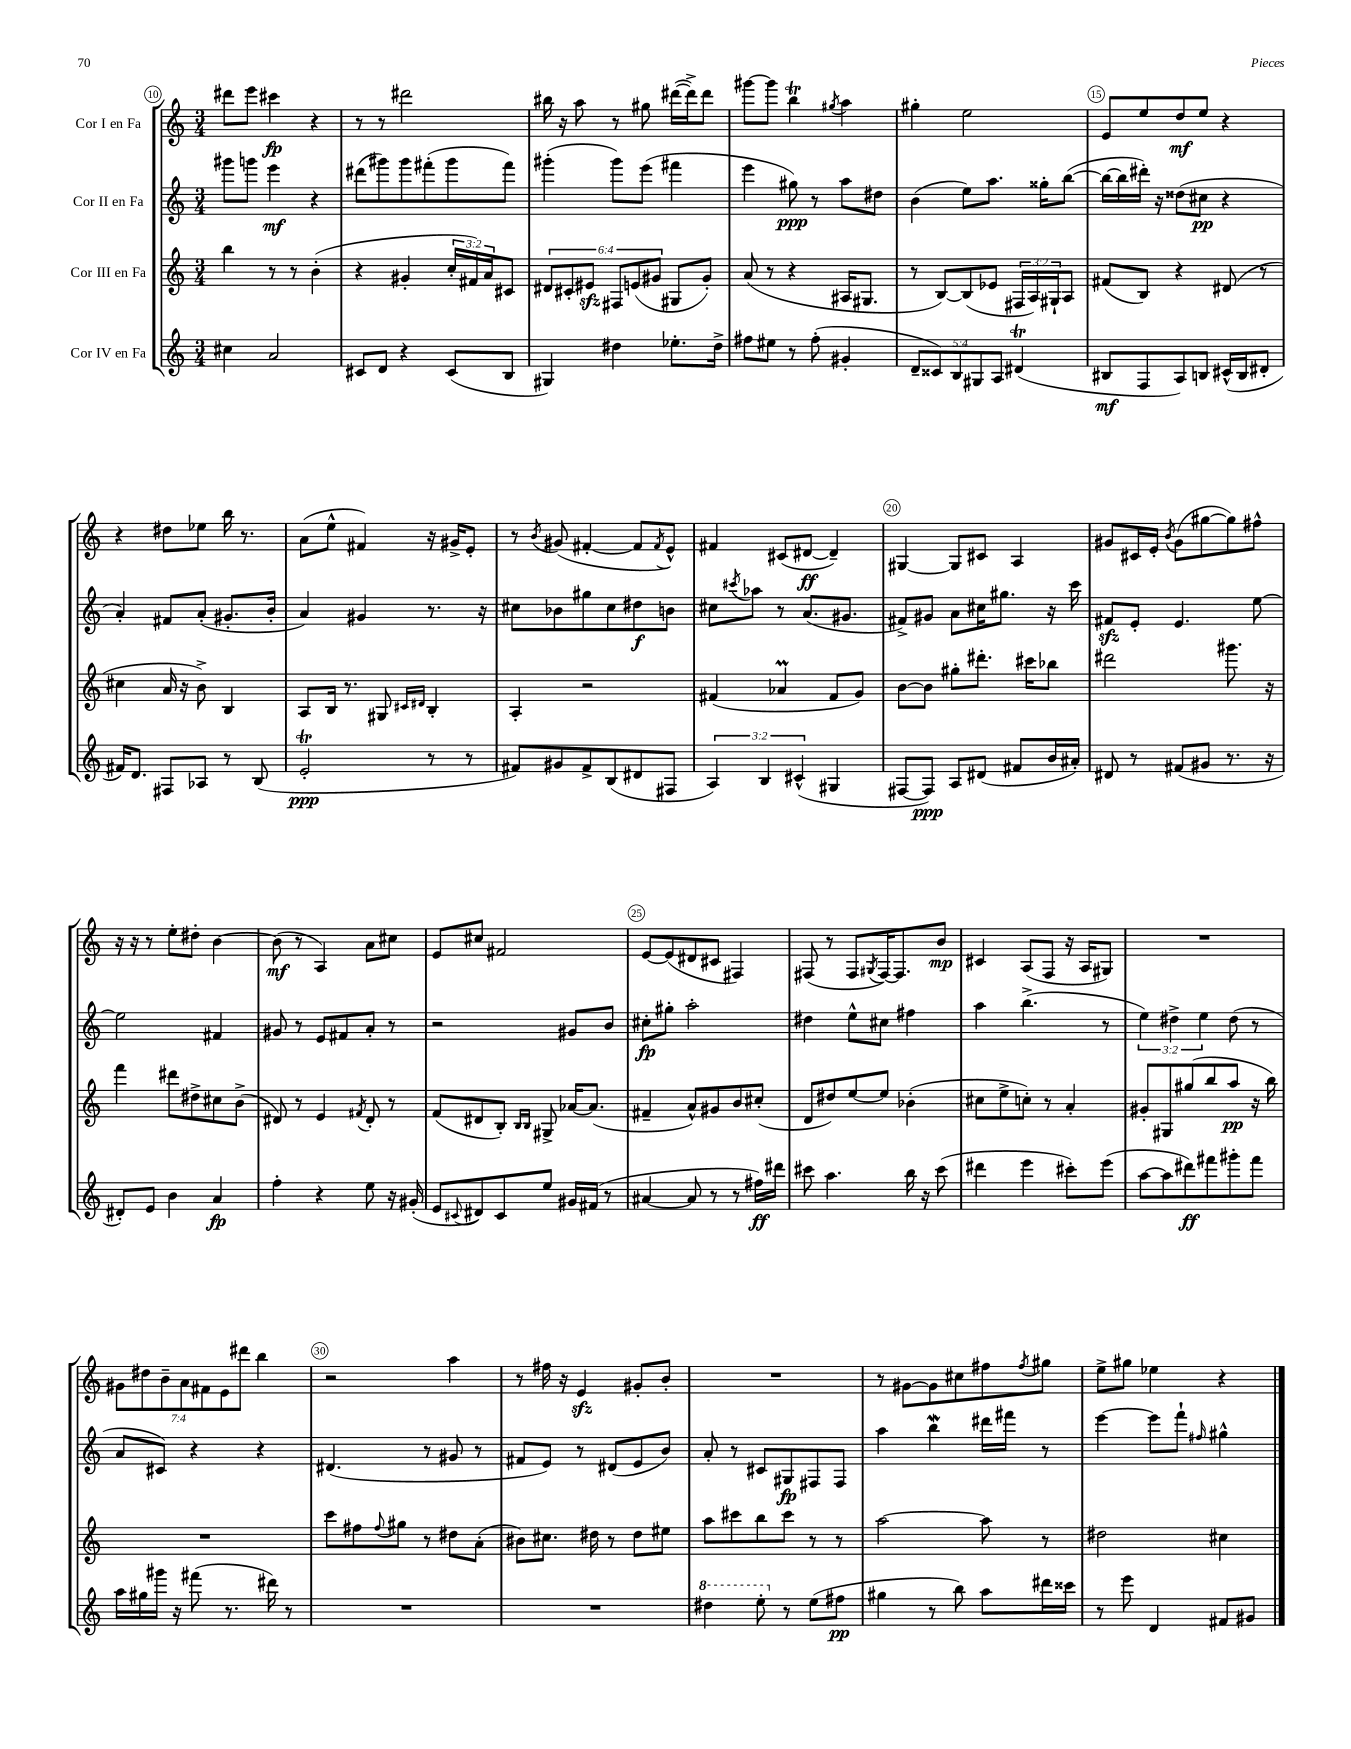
<<
\new StaffGroup <<
\new Staff = "s0" \with { instrumentName = "Cor I en Fa" } {
    \clef treble \key c \major \numericTimeSignature \time 3/4 \override Staff.TupletNumber.text = #tuplet-number::calc-fraction-text
    dis'''8 e'''8 cis'''4\fp r4 |
    r8 r8 dis'''2 |
    bis''16 r16 a''8 r8 gis''8 dis'''16~( dis'''16->) dis'''8 |
    gis'''8~ gis'''8 b''4\trill \acciaccatura { gis''8 } a''4 |
    gis''4-. e''2 |
    e'8 e''8 d''8\mf e''8 r4 |
    r4 dis''8 ees''8 b''16 r8. |
    a'8( e''8-^ fis'4) r16 gis'16-> e'8-. |
    r8 \acciaccatura { b'8 } gis'8( fis'4~-. fis'8 \acciaccatura { fis'8 } e'8-^) |
    fis'4 cis'8( dis'8~\ff dis'4--) |
    gis4~ gis8 cis'8 a4 |
    gis'8 cis'16 e'16-. \acciaccatura { b'8 } gis'8( gis''8~ gis''8) fis''8-^ |
    r16 r16 r8 e''8-. dis''8-. b'4~ |
    b'8\mf( r8 a4) a'8 cis''8 |
    e'8 cis''8 fis'2 |
    e'8~ e'8( dis'8 cis'8 fis4) |
    fis8( r8 fis8 \acciaccatura { gis8 } fis16~) fis8. b'8\mp |
    cis'4 a8( f8 r16 a16 gis8) |
    R2. |
    \tuplet 7/4 { gis'8 dis''8 b'8-- a'8 fis'8 e'8 dis'''8 } b''4 |
    r2 a''4 |
    r8 fis''16 r16 e'4\sfz gis'8-. b'8-. |
    R2. |
    r8 gis'8~ gis'8 cis''8 fis''8 \acciaccatura { fis''8 } gis''8 |
    e''8-> gis''8 ees''4 r4 \bar "|." |
}
\new Staff = "s1" \with { instrumentName = "Cor II en Fa" } {
    \clef treble \key c \major \numericTimeSignature \time 3/4 \override Staff.TupletNumber.text = #tuplet-number::calc-fraction-text
    gis'''8 g'''8 e'''4\mf r4 |
    dis'''8( gis'''8) gis'''8 fis'''8-.( gis'''8 fis'''8) |
    gis'''4-.( gis'''8) e'''8( fis'''4 |
    e'''4 gis''8\ppp) r8 a''8 dis''8 |
    b'4( e''8) a''8. gisis''16-. b''8~( |
    b''16~ b''16 dis'''16-.) r16 disis''8( cis''8\pp r4 |
    a'4-.) fis'8 a'8-.( gis'8.-. b'16-. |
    a'4) gis'4 r8. r16 |
    cis''8 bes'8 gis''8 cis''8 dis''8\f b'8 |
    cis''8 \acciaccatura { cis'''8 } aes''8 r8 a'8.( gis'8. |
    fis'8->) gis'8 a'8 cis''16 gis''8. r16 c'''16 |
    fis'8\sfz e'8-. e'4. e''8~ |
    e''2 fis'4 |
    gis'8 r8 e'8 fis'8 a'8-. r8 |
    r2 gis'8 b'8 |
    cis''8-.\fp gis''8-. a''2-. |
    dis''4 e''8-^ cis''8 fis''4 |
    a''4 b''4.->( r8 |
    \tuplet 3/2 { e''4) dis''4-> e''4 } dis''8( r8 |
    a'8 cis'8) r4 r4 |
    dis'4.( r8 gis'8 r8 |
    fis'8 e'8) r8 dis'8( e'8 b'8) |
    a'8-. r8 cis'8 gis8\fp fis8 fis8 |
    a''4 b''4\mordent dis'''16 fis'''16 r8 |
    e'''4~ e'''8 f'''8-! \grace { fis''16 } gis''4-^ \bar "|." |
}
\new Staff = "s2" \with { instrumentName = "Cor III en Fa" } {
    \clef treble \key c \major \numericTimeSignature \time 3/4 \override Staff.TupletNumber.text = #tuplet-number::calc-fraction-text
    b''4 r8 r8 b'4-.( |
    r4 gis'4-. \tuplet 3/2 { c''16-. fis'16) a'16 } cis'8 |
    \tuplet 6/4 { dis'8 cis'8-. eis'8\sfz fis8 e'8( gis'8 } gis8 gis'8-.) |
    a'8( r8 r4 ais16 gis8. |
    r8 b8~) b8( ees'8 \tuplet 3/2 { fis16 a16) gis16-! } a8 |
    fis'8( b8) r4 dis'8( r8 |
    cis''4 a'16 r16 b'8->) b4 |
    a8 b16 r8. gis8 \grace { cis'16 dis'16 } b4-. |
    a4-. r2 |
    fis'4( aes'4\prall fis'8 g'8) |
    b'8~ b'8 gis''8-. dis'''8.-. cis'''16 bes''8 |
    dis'''2 gis'''8. r16 |
    f'''4 dis'''8 dis''8-> cis''8 b'8->( |
    dis'8) r8 e'4 \acciaccatura { fis'8 } dis'8-. r8 |
    f'8( dis'8 b8-.) \grace { b16 b16 } gis8-> aes'16~ aes'8.( |
    fis'4-- a'8-^) gis'8 b'8 cis''8-.( |
    d'8 dis''8) e''8~ e''8 bes'4-.( |
    cis''8 e''8-> c''8-.) r8 a'4-. |
    gis'8-. gis8 gis''8( b''8 a''8\pp r16 b''16) |
    R2. |
    c'''8 fis''8 \appoggiatura { fis''8 } gis''8 r8 dis''8 a'8-.( |
    bis'8) cis''8. dis''16 r8 dis''8 eis''8 |
    a''8 cis'''8 b''8 cis'''8 r8 r8 |
    a''2~ a''8 r8 |
    dis''2 cis''4 \bar "|." |
}
\new Staff = "s3" \with { instrumentName = "Cor IV en Fa" } {
    \clef treble \key c \major \numericTimeSignature \time 3/4 \override Staff.TupletNumber.text = #tuplet-number::calc-fraction-text
    cis''4 a'2 |
    cis'8 d'8 r4 cis'8( b8 |
    gis4) dis''4 ees''8.-. dis''16-> |
    fis''8 eis''8 r8 fis''8-.( gis'4-. |
    \tuplet 5/4 { d'8-- cisis'8) b8 gis8 a8 } dis'4\trill( |
    bis8\mf f8 a8) b8 cis'16-^( b16 dis'8-. |
    fis'16) d'8. fis8 aes8 r8 b8( |
    e'2-.\trill\ppp r8 r8 |
    fis'8) gis'8 fis'8-> b8( dis'8 fis8 |
    \tuplet 3/2 { a4) b4 cis'4-^( } gis4 |
    fis8~ fis8\ppp) a8 dis'8( fis'8 b'16 ais'16-.) |
    dis'8 r8 fis'8( gis'8 r8. r16 |
    dis'8-.) e'8 b'4 a'4\fp |
    f''4-. r4 e''8 r16 gis'16-.( |
    e'8 \appoggiatura { cis'8 } dis'8) cis'8 e''8 gis'16 fis'16( r8 |
    ais'4~ ais'8 r8 r8 fis''16\ff) dis'''16 |
    cis'''8 a''4. b''16 r16 cis'''8( |
    dis'''4 e'''4 cis'''8-.) e'''8( |
    a''8~ a''8 dis'''8\ff) fis'''8 gis'''8-. fis'''8 |
    a''16 gis''16 gis'''16 r16 fis'''8( r8. dis'''16) r8 |
    R2. |
    R2. |
    \ottava #1 dis'''4 e'''8-. \ottava #0 r8 e''8( fis''8\pp |
    gis''4 r8 b''8) a''8 dis'''16 cisis'''16 |
    r8 e'''8 d'4 fis'8 gis'8 \bar "|." |
}
>>
>>
\layout { \context { \Score currentBarNumber = #10 \override BarNumber.break-visibility = ##(#f #t #t) barNumberVisibility = #(every-nth-bar-number-visible 5) \override BarNumber.stencil = #(make-stencil-circler 0.1 0.3 ly:text-interface::print) } }
